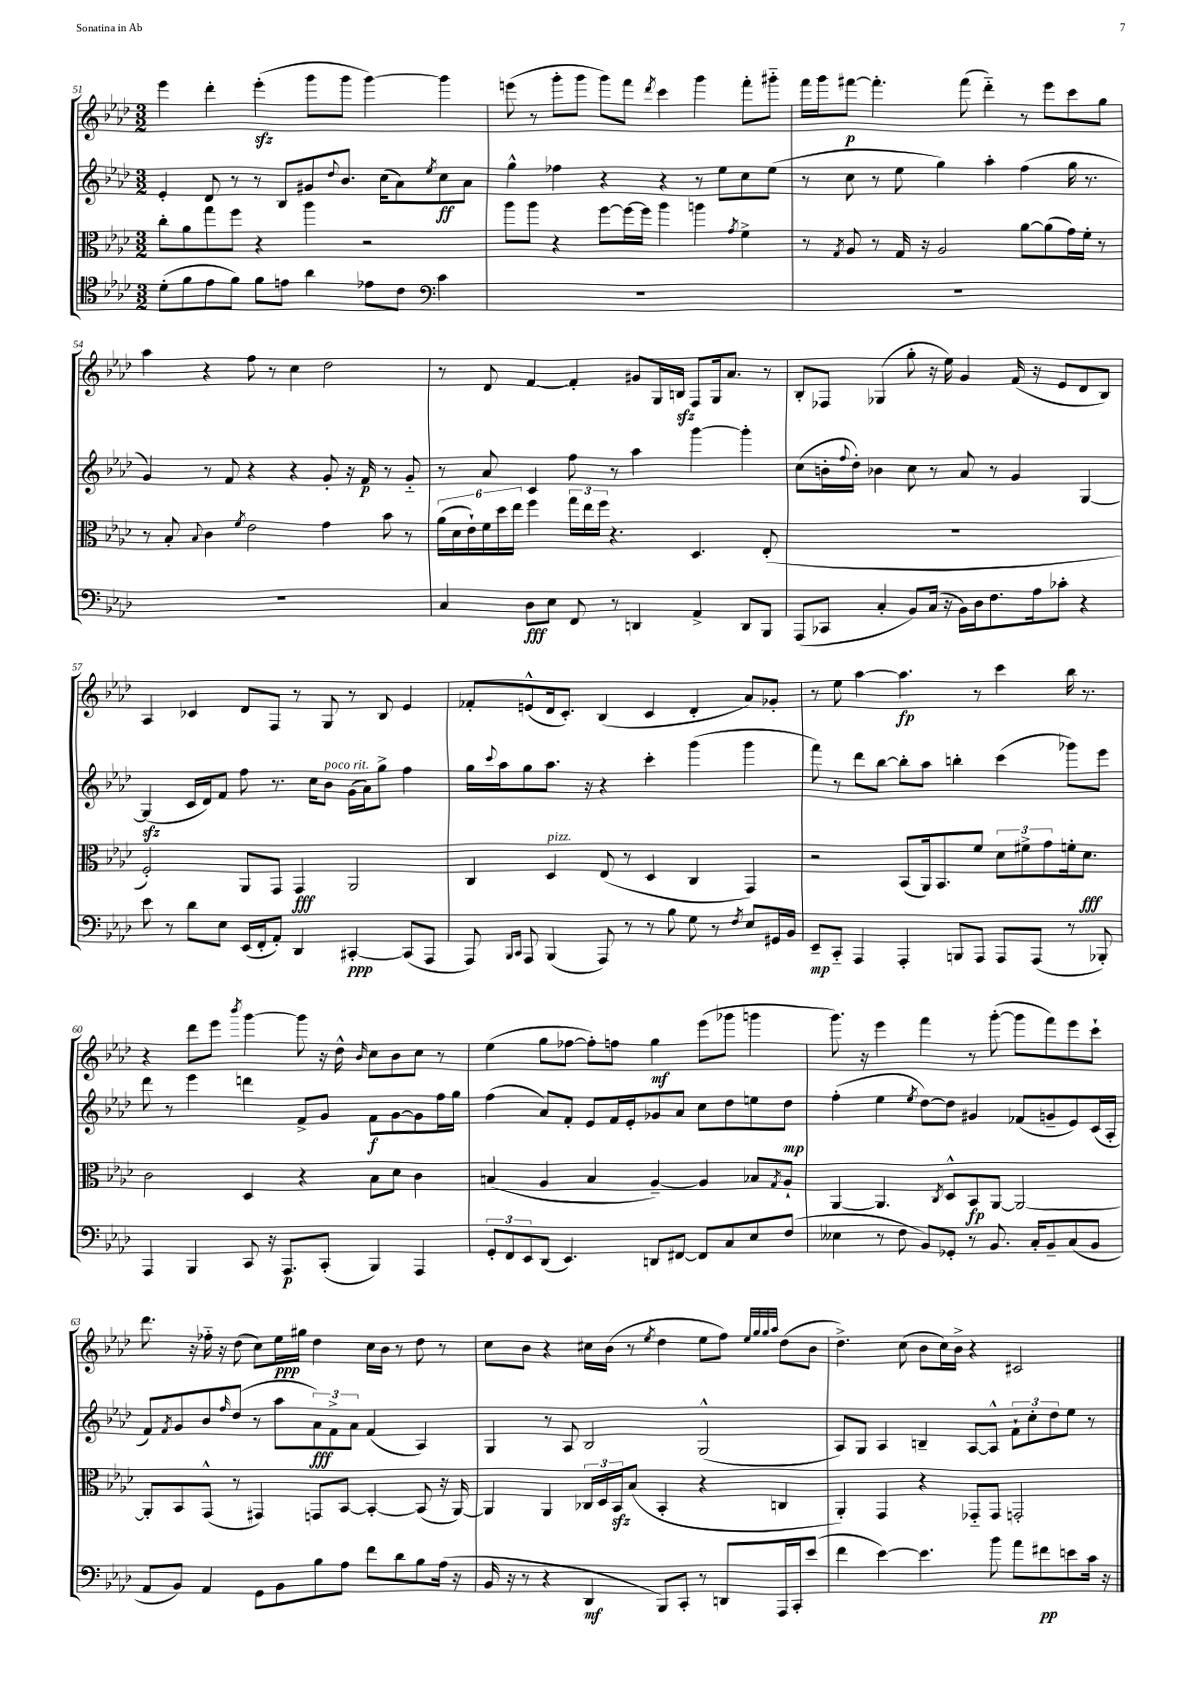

**kern	**dynam	**kern	**dynam	**kern	**dynam	**kern	**dynam
*part4	*part4	*part3	*part3	*part2	*part2	*part1	*part1
*staff4	*staff4	*staff3	*staff3	*staff2	*staff2	*staff1	*staff1
*clefC4	*	*clefC3	*	*clefG2	*	*clefG2	*
*k[b-e-a-d-]	*	*k[b-e-a-d-]	*	*k[b-e-a-d-]	*	*k[b-e-a-d-]	*
*M3/2	*	*M3/2	*	*M3/2	*	*M3/2	*
=51	=51	=51	=51	=51	=51	=51	=51
(8d-'\L	.	8cc'\L	.	4e-'/	.	4eee-\	.
8f\	.	8a-\	.	.	.	.	.
8e-\	.	8gg\	.	8d-/	.	4ddd-'\	.
8f\J)	.	8ff\J	.	8r	.	.	.
8f\L	.	4r	.	8r	.	(4eee-zz'\	.
8en\J	.	.	.	8B-/L	.	.	.
4a-\	.	4aa-\	.	8g#X/	.	8ggg\L	.
.	.	.	.	8qqdd-/	.	.	.
.	.	.	.	8.b-/J	.	8ggg\J	.
8e-X\L	.	2r	.	.	.	[4ggg\)	.
.	.	.	.	(16cc\KL	.	.	.
8c\J	.	.	.	8a-\)	.	.	.
*clefF4	*	*	*	*	*	*	*
.	.	.	.	8qee-/	.	.	.
4c\	.	.	.	8cc\	ff	4ggg\]	.
.	.	.	.	8a-\J	.	.	.
=52	=52	=52	=52	=52	=52	=52	=52
1.r	.	8aa-\L	.	4gg^^\	.	(8eeen\	.
.	.	8aa-\J	.	.	.	8r	.
.	.	4r	.	4ff-X\	.	8ggg'\L	.
.	.	.	.	.	.	8ggg\J	.
.	.	[8ff\L	.	4r	.	8ggg\L)	.
.	.	16ff\L_	.	.	.	8fff\J	.
.	.	16ff\JJ]	.	.	.	.	.
.	.	.	.	.	.	8qddd-/	.
.	.	4aa-\	.	4r	.	4ccc\	.
.	.	4aan\	.	8r	.	4ggg\	.
.	.	.	.	8ee-\L	.	.	.
.	.	8qg/	.	.	.	.	.
.	.	4f^\	.	8cc\	.	8fff'\L	.
.	.	.	.	(8ee-\J	.	8ggg#X\J	.
=53	=53	=53	=53	=53	=53	=53	=53
1.r	.	8r	.	8r	.	16fff\LL	.
.	.	.	.	.	.	16ggg\J	.
.	.	8qG/	.	.	.	.	.
.	.	8A-/	.	8cc\	.	[8fff#X\J	p
.	.	8r	.	8r	.	4.fff#'\]	.
.	.	16G/	.	8ee-\	.	.	.
.	.	16r	.	.	.	.	.
.	.	2A-/	.	4gg\)	.	.	.
.	.	.	.	.	.	(8fff#\	.
.	.	.	.	4aa-'\	.	4ddd-\)	.
.	.	[8a-\L	.	(4ff\	.	8r	.
.	.	(8a-\]	.	.	.	8eee-\L	.
.	.	16g\L)	.	16gg\	.	8ccc\	.
.	.	16f'\JJ	.	8.r	.	.	.
.	.	8r	.	.	.	8gg\J	.
!!LO:LB:g=z
=54	=54	=54	=54	=54	=54	=54	=54
1.r	.	8r	.	4g/)	.	4aa-\	.
.	.	8B-'/	.	.	.	.	.
.	.	8qqB-/	.	.	.	.	.
.	.	4c\	.	8r	.	4r	.
.	.	.	.	8f/	.	.	.
.	.	8qf/	.	.	.	.	.
.	.	2e-\	.	4r	.	8ff\	.
.	.	.	.	.	.	8r	.
.	.	.	.	4r	.	4cc\	.
.	.	4g\	.	8g'/	.	2dd-\	.
.	.	.	.	16r	.	.	.
.	.	.	.	16f/	p	.	.
.	.	8b-\	.	8r	.	.	.
.	.	8r	.	8g/	.	.	.
=55	=55	=55	=55	=55	=55	=55	=55
4C/	.	(24a-\LL	.	8r	.	8r	.
.	.	24d-\	.	.	.	.	.
.	.	24e-`\)	.	.	.	.	.
.	.	24f\	.	8a-/	.	8d-/	.
.	.	24dd-\	.	.	.	.	.
.	.	24ee-\JJ	.	.	.	.	.
8D-\L	fff	4ff\	.	4c/	.	[4f/	.
8E-\J	.	.	.	.	.	.	.
8FF/	.	24gg\LL	.	8ff\	.	4f'/]	.
.	.	24ee-\	.	.	.	.	.
.	.	24ff\JJ	.	.	.	.	.
8r	.	4.r	.	8r	.	.	.
4DDn/	.	.	.	4aa-\	.	8g#X/L	.
.	.	.	.	.	.	16G/L	.
.	.	.	.	.	.	16Bnzz/JJ	.
4AA-^/	.	4.D-/	.	[4ggg\	.	8F/L	.
.	.	.	.	.	.	16G/k	.
.	.	.	.	.	.	8.a-/J	.
8DD/L	.	.	.	4ggg'\]	.	.	.
8BBB-/J	.	(8E-'/	.	.	.	8r	.
=56	=56	=56	=56	=56	=56	=56	=56
(8AAA-/L	.	1.r	.	(8cc\L	.	8B-'/L	.
8CC-X/J	.	.	.	16bn'\L	.	8F-X/J	.
.	.	.	.	8qqff/	.	.	.
.	.	.	.	16dd-'\JJ)	.	.	.
4C'/	.	.	.	4b-X\	.	(4G-X/	.
8BB-/L)	.	.	.	8cc\	.	8gg'\	.
(16C/Jk	.	.	.	8r	.	16r	.
16r	.	.	.	.	.	16ee-\)	.
16BB-\LL)	.	.	.	8a-/	.	4g/	.
16D-\J	.	.	.	.	.	.	.
8.F\	.	.	.	8r	.	.	.
.	.	.	.	4g/	.	(16f/	.
16A-\k	.	.	.	.	.	16r	.
8c-X'\J	.	.	.	.	.	8e-/L	.
4r	.	.	.	[4G/	.	8d-/	.
.	.	.	.	.	.	8B-/J)	.
!!LO:LB:g=z
=57	=57	=57	=57	=57	=57	=57	=57
8e-\	.	2F'/)	.	(4Gzz/]	.	4A-/	.
8r	.	.	.	.	.	.	.
8d-\L	.	.	.	16c/LL	.	4c-X/	.
.	.	.	.	16d-/J)	.	.	.
8E-\J	.	.	.	8f/J	.	.	.
(16EE-/LL	.	8AA-/L	.	8ff\	.	8d-/L	.
16FF'/J	.	.	.	.	.	.	.
8AA-'/J)	.	8GG/J	.	8.r	.	8F/J	.
4DD-/	.	4GG/	fff	.	.	8r	.
.	.	.	.	16cc\KL	.	.	.
!	!	!	!	!LO:TX:a:i:t=poco rit.	!	!	!
.	.	.	.	8b-\J	.	8G/	.
[4CC#X'/	ppp	2AA-/	.	(16g\LL	.	8r	.
.	.	.	.	16a-\J)	.	.	.
.	.	.	.	8gg^\J	.	8B-/	.
(8CC#/L]	.	.	.	4ff\	.	4e-/	.
8AAA-/J	.	.	.	.	.	.	.
=58	=58	=58	=58	=58	=58	=58	=58
8AAA-/)	.	4C/	.	16gg\LL	.	8f-X'/L	.
.	.	.	.	8qqccc/	.	.	.
.	.	.	.	16aa-\J	.	.	.
16qqBBB-/LL	.	.	.	.	.	.	.
16qqCC/JJ	.	.	.	.	.	.	.
8AAA-/	.	.	.	8gg\	.	(8en^^/	.
!	!	!LO:TX:a:i:t=pizz.	!	!	!	!	!
(4BBB-/	.	4D-/	.	8.aa-\J	.	16d-/k	.
.	.	.	.	.	.	8.c'/J)	.
.	.	.	.	16r	.	.	.
8AAA-/)	.	(8E-/	.	4r	.	(4B-/	.
8r	.	8r	.	.	.	.	.
8r	.	4D-/	.	4ccc'\	.	4c/	.
8B-\	.	.	.	.	.	.	.
8G\	.	4C/	.	(4ggg\	.	4d-'/	.
8r	.	.	.	.	.	.	.
8qF/	.	.	.	.	.	.	.
8E-/L	.	4GG/)	.	4ggg\	.	8a-/L)	.
16GG#X/L	.	.	.	.	.	8g-X'/J	.
16BB-/JJ	.	.	.	.	.	.	.
=59	=59	=59	=59	=59	=59	=59	=59
8EE-~/L	mp	2r	.	8fff\)	.	8r	.
8CC/J	.	.	.	8r	.	8ee-\	.
4AAA-/	.	.	.	8ddd-\L	.	[4aa-\	.
.	.	.	.	[8bb-\J	.	.	.
4AAA-'/	.	(8BB-/L	.	8bb-'\L]	.	4.aa-\]	fp
.	.	16AA-/k)	.	8aa-\J	.	.	.
.	.	8.BB-/	.	.	.	.	.
8BBBn/L	.	.	.	4bbn'\	.	.	.
8AAA-/J	.	8f/J	.	.	.	8r	.
8AAA-/L	.	12d-\L	.	(4ccc\	.	4ccc\	.
.	.	12f#X^\	.	.	.	.	.
(8AAA-/J	.	.	.	.	.	.	.
.	.	12g\	.	.	.	.	.
8r	.	16fn'\k	.	8ggg-X\L)	.	16bb-\	.
.	.	8.d-\J	fff	.	.	8.r	.
8BBB-X'/)	.	.	.	8eee-\J	.	.	.
!!LO:LB:g=z
=60	=60	=60	=60	=60	=60	=60	=60
4AAA-/	.	2c\	.	8ddd-\	.	4r	.
.	.	.	.	8r	.	.	.
4BBB-/	.	.	.	4eee-\	.	8ddd-\L	.
.	.	.	.	.	.	8eee-\J	.
.	.	.	.	.	.	8qbbb-/	.
8CC/	.	4D-/	.	4dddn\	.	[4ggg\	.
16r	.	.	.	.	.	.	.
8.AAA-/L	p	.	.	.	.	.	.
.	.	4r	.	8f^/L	.	8ggg\]	.
(8CC'/J	.	.	.	8g/J	.	16r	.
.	.	.	.	.	.	16dd-^^\	.
.	.	.	.	.	.	16qqb-/	.
4BBB-/)	.	8B-\L	.	8f\L	f	8cc\L	.
.	.	8d-\J	.	[8g\	.	8b-\	.
4AAA-/	.	4c\	.	8g\]	.	8cc\J	.
.	.	.	.	16ff\L	.	8r	.
.	.	.	.	16gg\JJ	.	.	.
=61	=61	=61	=61	=61	=61	=61	=61
12GG'/L	.	(4Bn/	.	(4ff\	.	(4ee-\	.
12FF/	.	.	.	.	.	.	.
12EE-/	.	.	.	.	.	.	.
(8DD-/J	.	4A-/	.	8a-/L)	.	8gg\L	.
4.EE-/)	.	.	.	8f'/J	.	[8ff-X\J	.
.	.	4B/	.	8e-/L	.	8ff-'\L])	.
.	.	.	.	16f/L	.	8ffn\J	.
.	.	.	.	16e-'/J	.	.	.
8DDn/L	.	[4A-~/)	.	8g-X/	.	4gg\	mf
[8FF#X/J	.	.	.	8a-/J	.	.	.
8FF#/L]	.	4A-/]	.	8cc\L	.	(8eee-\L	.
8C/	.	.	.	8dd-\	.	8ggg-X\J	.
8E-/	.	8B-X/L	.	8een\	.	4gggn\	.
.	.	8qG/	.	.	.	.	.
(8F/J	.	8A-`/J	.	8dd-\J	mp	.	.
=62	=62	=62	=62	=62	=62	=62	=62
4E--X\	.	[4AA-/	.	(4ff'\	.	8.ggg\)	.
.	.	.	.	.	.	16r	.
8r	.	4.AA-/]	.	4ee-\	.	4eee-\	.
8F\	.	.	.	.	.	.	.
.	.	.	.	8qee-/	.	.	.
8BB-/L)	.	.	.	[8dd-\L)	.	4fff\	.
.	.	8qC/	.	.	.	.	.
8GG-X'/J	.	8D-^^/L	.	8dd-\J]	.	.	.
8r	.	8BB-/	fp	4g#X/	.	8r	.
8.BB-/	.	[8AA-/J	.	.	.	([8ggg'\	.
.	.	2AA-/_	.	(8f-X/L	.	8ggg\L]	.
16C'/KL	.	.	.	.	.	.	.
8BB-~/	.	.	.	8gn~/	.	8fff\)	.
(8C/	.	.	.	8e-/)	.	8eee-\	.
8BB-/J	.	.	.	(16c/L	.	8ccc`\J	.
.	.	.	.	16A-'/JJ	.	.	.
!!LO:LB:g=z
=63	=63	=63	=63	=63	=63	=63	=63
8AA-/L	.	8AA-'/L]	.	8f/L)	.	8.ddd-\	.
.	.	.	.	8qf/	.	.	.
8BB-/J)	.	8BB-/	.	8g/	.	.	.
.	.	.	.	.	.	16r	.
4AA-/	.	(8GG^^/J	.	8b-/	.	16ff-X\	.
.	.	.	.	.	.	16r	.
.	.	.	.	16qqff/	.	.	.
.	.	8r	.	(8dd-/J	.	(8dd-\	.
8GG\L	.	4GG#X/)	.	8r	.	8cc\L)	.
8BB-\	.	.	.	8aa-\L	.	16ee-\L	ppp
.	.	.	.	.	.	16gg#X\JJ	.
8B-\	.	8GGn/L	.	12a-\)	fff	4dd-\	.
.	.	.	.	12f^\	.	.	.
8A-\J	.	[8BB-/J	.	.	.	.	.
.	.	.	.	12a-\J	.	.	.
8f\L	.	4BB-'/_	.	(4f/	.	16cc\LL	.
.	.	.	.	.	.	16b-\JJ	.
8d-\	.	.	.	.	.	8r	.
8B-\	.	(8BB-/]	.	4A-/)	.	8dd-\	.
(16A-\Jk	.	16r	.	.	.	8r	.
16r	.	[16AA-/)	.	.	.	.	.
=64	=64	=64	=64	=64	=64	=64	=64
16BB-/	.	4AA-/]	.	4G/	.	8cc\L	.
16r	.	.	.	.	.	.	.
8r	.	.	.	.	.	8b-\J	.
4r	.	4AA-/	.	8r	.	4r	.
.	.	.	.	8A-/	.	.	.
4DD-/	mf	24C-X/LL	.	2B-/	.	16cc#X\LL	.
.	.	24D-/	.	.	.	.	.
.	.	.	.	.	.	(16b-\JJ	.
.	.	24BB-zz/J	.	.	.	.	.
.	.	(8B-/J	.	.	.	8r	.
.	.	.	.	.	.	8qee-/	.
8BBB-/L)	.	4BB-'/	.	.	.	4dd-\	.
8CC'/J	.	.	.	.	.	.	.
8r	.	4r	.	(2G^^/	.	8ee-\L	.
8DDn/L	.	.	.	.	.	8ff\J)	.
.	.	.	.	.	.	32qqee-/LLL	.
.	.	.	.	.	.	32qqgg/	.
.	.	.	.	.	.	32qqgg/	.
.	.	.	.	.	.	32qqaa-/JJJ	.
16AAA-/L	.	4Cn/	.	.	.	(8dd-\L	.
16CC'/J	.	.	.	.	.	.	.
(8e-/J	.	.	.	.	.	8b-\J	.
=65	=65	=65	=65	=65	=65	=65	=65
4f\	.	4AA-'/)	.	8A-/L)	.	4.dd-^\)	.
.	.	.	.	8G/J	.	.	.
[4e-\)	.	4GG/	.	4A-/	.	.	.
.	.	.	.	.	.	(8cc\	.
4.e-\]	.	4r	.	4Bn~/	.	8b-\L	.
.	.	.	.	.	.	16cc\L)	.
.	.	.	.	.	.	16b-^\JJ	.
.	.	8GG-X/L	.	[8A-/L	.	4r	.
8b-\	.	8GG-/J	.	8A-^^/J]	.	.	.
8a-\L	.	2GGn'/	.	12f`\L	.	2c#X/	.
.	.	.	.	12cc'\	.	.	.
8f#X\	pp	.	.	.	.	.	.
.	.	.	.	12dd-\	.	.	.
8en\	.	.	.	8ee-\J	.	.	.
16c\Jk	.	.	.	8r	.	.	.
16r	.	.	.	.	.	.	.
==	==	==	==	==	==	==	==
*-	*-	*-	*-	*-	*-	*-	*-
